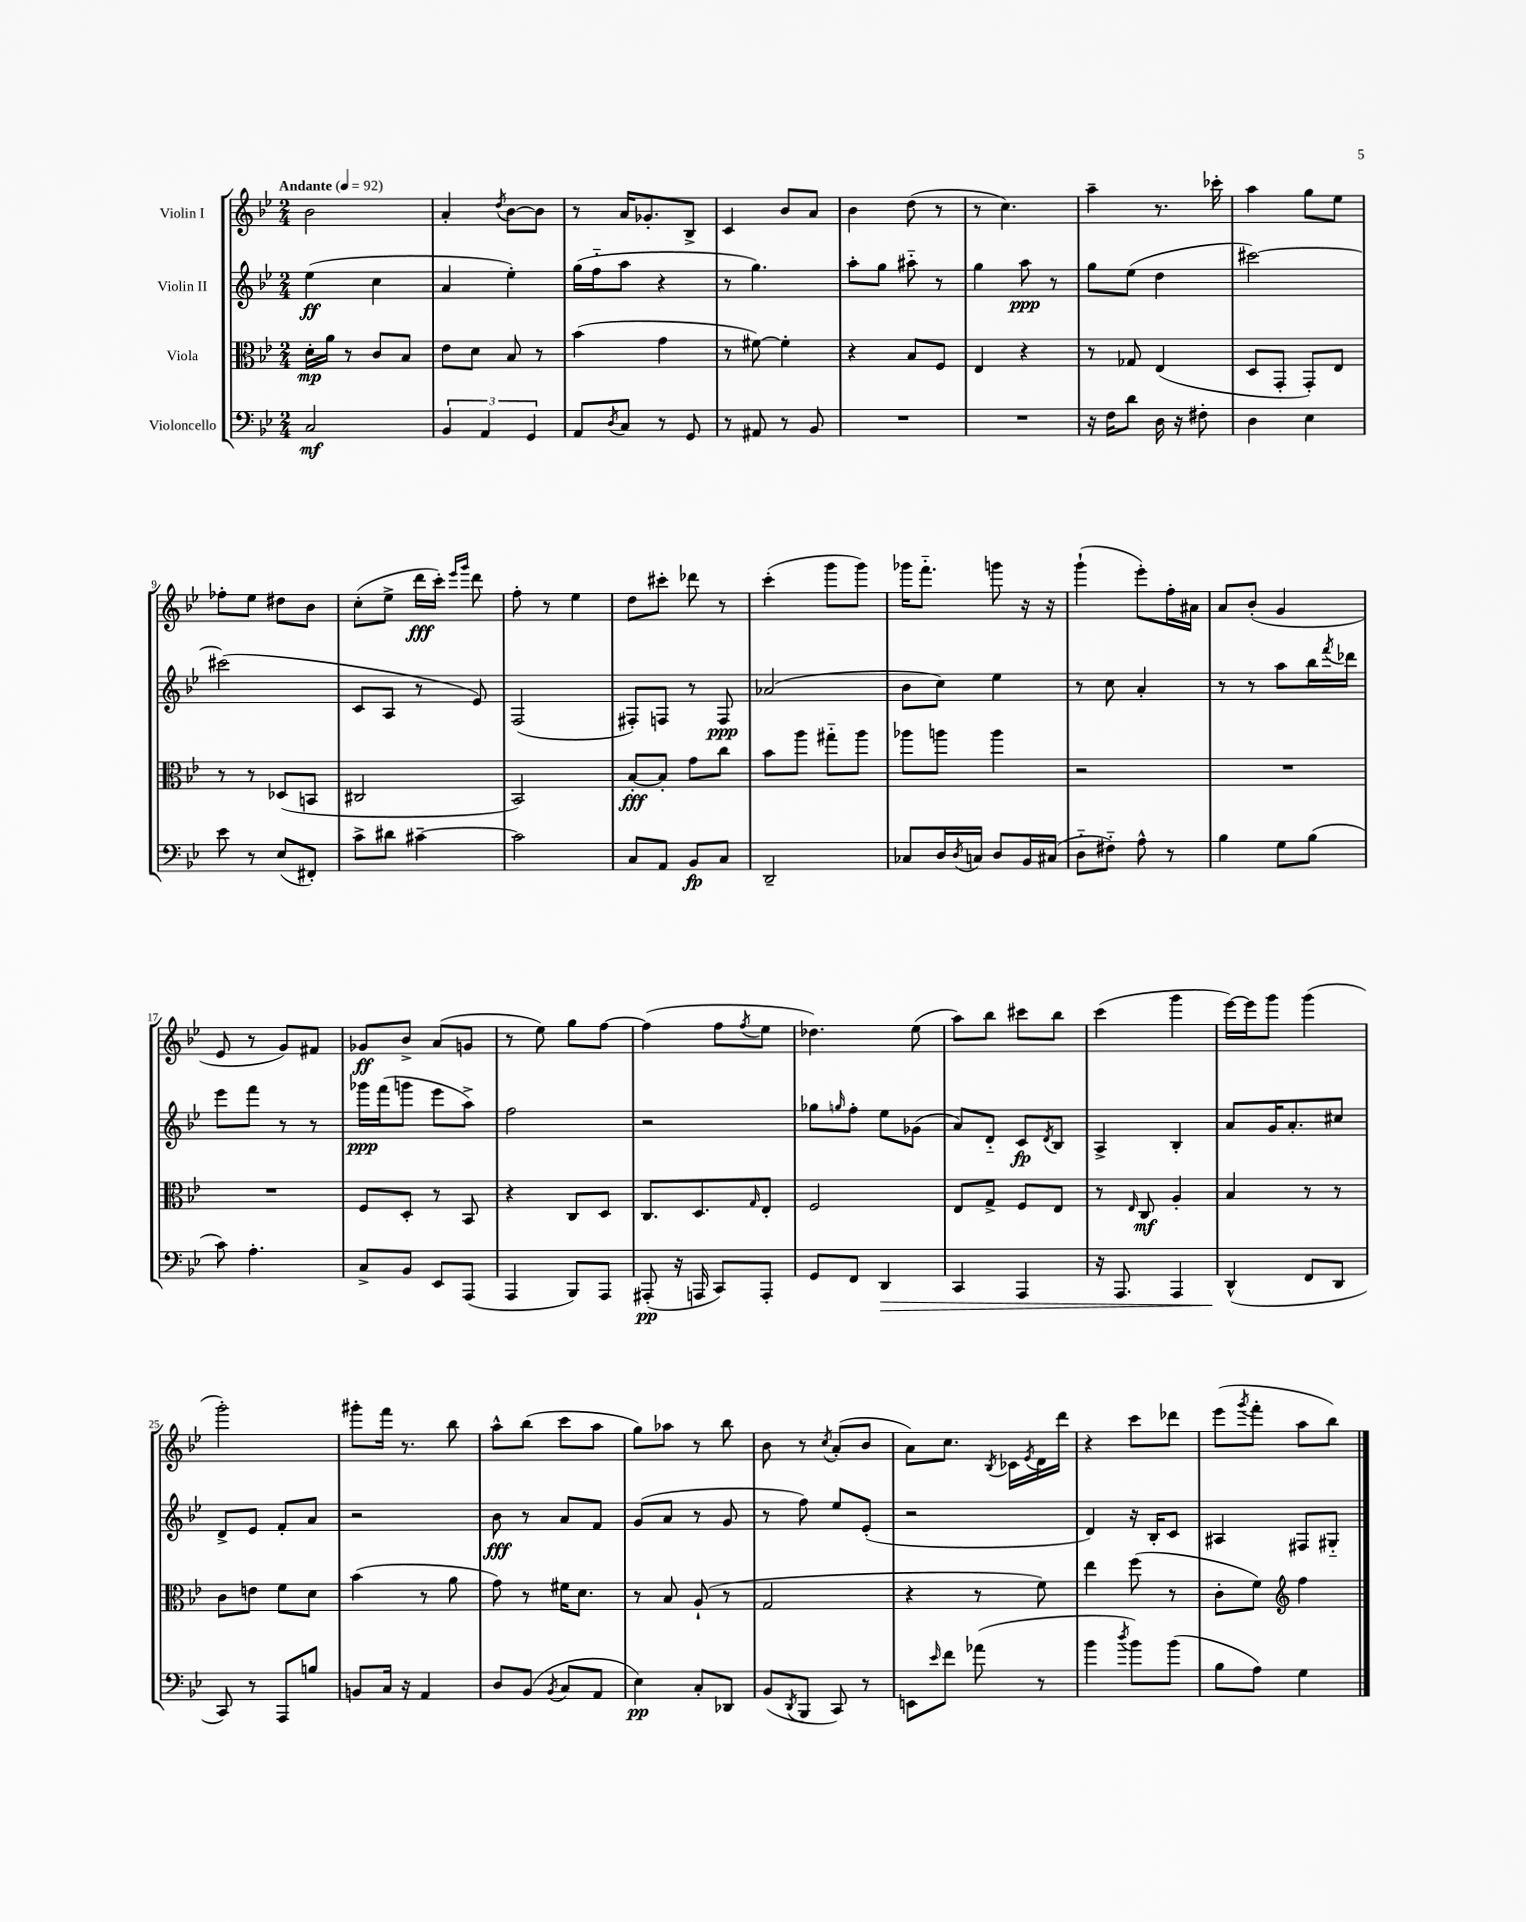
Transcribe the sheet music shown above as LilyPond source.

<<
\new StaffGroup <<
\new Staff = "s0" \with { instrumentName = "Violin I" } {
    \clef treble \key bes \major \numericTimeSignature \time 2/4 \tempo "Andante" 4 = 92
    bes'2 |
    a'4-. \acciaccatura { d''8 } bes'8~ bes'8 |
    r8 a'16 ges'8.-. bes8-> |
    c'4 bes'8 a'8 |
    bes'4 d''8( r8 |
    r8 c''4.) |
    a''4-- r8. ces'''16-. |
    a''4 g''8 ees''8 |
    fes''8-. ees''8 dis''8 bes'8 |
    c''8-.( ees''8-> d'''16\fff c'''16-.) \grace { ees'''16 g'''16 } d'''8 |
    f''8-. r8 ees''4 |
    d''8 cis'''8-. des'''8 r8 |
    c'''4-.( g'''8 g'''8) |
    ges'''16 f'''8.-_ g'''8 r16 r16 |
    g'''4-!( ees'''8-.) f''16-. ais'16 |
    a'8 bes'8-.( g'4 |
    ees'8 r8 g'8) fis'8 |
    ges'8\ff bes'8-> a'8( g'8 |
    r8 ees''8) g''8 f''8~ |
    f''4( f''8 \acciaccatura { f''8 } ees''8 |
    des''4.) ees''8( |
    a''8) bes''8 cis'''8 bes''8 |
    c'''4( g'''4 |
    ees'''16~) ees'''16 g'''8 g'''4( |
    g'''2-.) |
    gis'''8-. f'''16 r8. bes''8 |
    a''8-^ bes''8( c'''8 a''8 |
    g''8) aes''8 r8 bes''8 |
    bes'8 r8 \acciaccatura { c''8 } a'8-.( bes'8 |
    a'8) c''8. \acciaccatura { bes8 } ces'16 \acciaccatura { ees'8 } d'16 d'''16 |
    r4 c'''8 des'''8 |
    ees'''8( \acciaccatura { g'''8 } f'''8-. a''8 bes''8) \bar "|." |
}
\new Staff = "s1" \with { instrumentName = "Violin II" } {
    \clef treble \key bes \major \numericTimeSignature \time 2/4
    ees''4\ff( c''4 |
    a'4 ees''4-.) |
    g''16( f''16-_ a''8 r4 |
    r8 g''4.) |
    a''8-. g''8 ais''8-_ r8 |
    g''4 a''8\ppp r8 |
    g''8 ees''8( d''4 |
    cis'''2~) |
    cis'''2( |
    c'8 a8 r8 ees'8) |
    f2( |
    fis8-.) f8 r8 f8\ppp |
    aes'2( |
    bes'8 c''8) ees''4 |
    r8 c''8 a'4-. |
    r8 r8 a''8 bes''16 \acciaccatura { f'''8 } des'''16 |
    ees'''8 f'''8 r8 r8 |
    ges'''16\ppp f'''16( g'''8 ees'''8 a''8->) |
    f''2 |
    r2 |
    ges''8 \grace { g''16 } f''8-. ees''8 ges'8( |
    a'8) d'8-_ c'8\fp \acciaccatura { d'8 } bes8 |
    a4-> bes4-. |
    a'8 g'16 a'8.-. cis''8 |
    d'8-> ees'8 f'8-. a'8 |
    r2 |
    bes'8\fff r8 a'8 f'8 |
    g'8( a'8 r8 g'8 |
    r8 f''8) ees''8 ees'8-.( |
    r2 |
    d'4) r16 bes16-. c'8 |
    ais4 fis8 gis8-_ \bar "|." |
}
\new Staff = "s2" \with { instrumentName = "Viola" } {
    \clef alto \key bes \major \numericTimeSignature \time 2/4
    d'16-.\mp a'16 r8 c'8 bes8 |
    ees'8 d'8 bes8 r8 |
    bes'4( g'4 |
    r8 fis'8~) fis'4-. |
    r4 bes8 f8 |
    ees4 r4 |
    r8 ges8 ees4( |
    d8 g,8-. g,8-.) ees8 |
    r8 r8 des8( b,8 |
    cis2 |
    bes,2) |
    bes8~-.\fff bes8-. g'8 c''8 |
    bes'8 a''8 gis''8-_ a''8 |
    aes''8 a''8 a''4 |
    r2 |
    R2 |
    R2 |
    f8 d8-. r8 bes,8 |
    r4 c8 d8 |
    c8. d8. \grace { g16 } ees8-. |
    f2 |
    ees8 g8-> f8 ees8 |
    r8 \grace { ees16 } c8\mf a4-. |
    bes4 r8 r8 |
    c'8 e'8 f'8 d'8 |
    bes'4( r8 a'8 |
    g'8) r8 fis'16 d'8. |
    r8 bes8 a8-!( r8 |
    g2 |
    r4 r8 f'8) |
    ees''4 f''8( r8 |
    c'8-. f'8) \clef treble f''4 \bar "|." |
}
\new Staff = "s3" \with { instrumentName = "Violoncello" } {
    \clef bass \key bes \major \numericTimeSignature \time 2/4
    c2\mf |
    \tuplet 3/2 { bes,4 a,4 g,4 } |
    a,8 \acciaccatura { d8 } c8 r8 g,8 |
    r8 ais,8 r8 bes,8 |
    R2 |
    R2 |
    r16 f16 d'8 d16 r16 fis8-. |
    d4 ees4 |
    ees'8 r8 ees8( fis,8-.) |
    c'8-> dis'8 cis'4~-- |
    cis'2 |
    c8 a,8 bes,8\fp c8 |
    d,2-- |
    ces8 d16 \acciaccatura { d8 } c16 d8 bes,16 cis16( |
    d8-_ fis8-_) a8-^ r8 |
    bes4 g8 bes8( |
    c'8) a4.-. |
    c8-> bes,8 ees,8 a,,8( |
    a,,4 bes,,8) a,,8 |
    ais,,8-.\pp( r16 a,,16 c,8) a,,8-. |
    g,8 f,8 d,4\> |
    c,4 a,,4 |
    r16 a,,8. a,,4 |
    d,4-^\!( f,8 d,8 |
    c,8) r8 a,,8 b8 |
    b,8 c16 r16 a,4 |
    d8 bes,8( \acciaccatura { bes,8 } c8 a,8 |
    ees4\pp) c8-. des,8 |
    bes,8( \acciaccatura { d,8 } bes,,8 c,8) r8 |
    e,8 \grace { ees'16 } f'8 aes'8( r8 |
    bes'4 \acciaccatura { d''8 } bes'8) bes'8( |
    bes8 a8) g4 \bar "|." |
}
>>
>>
